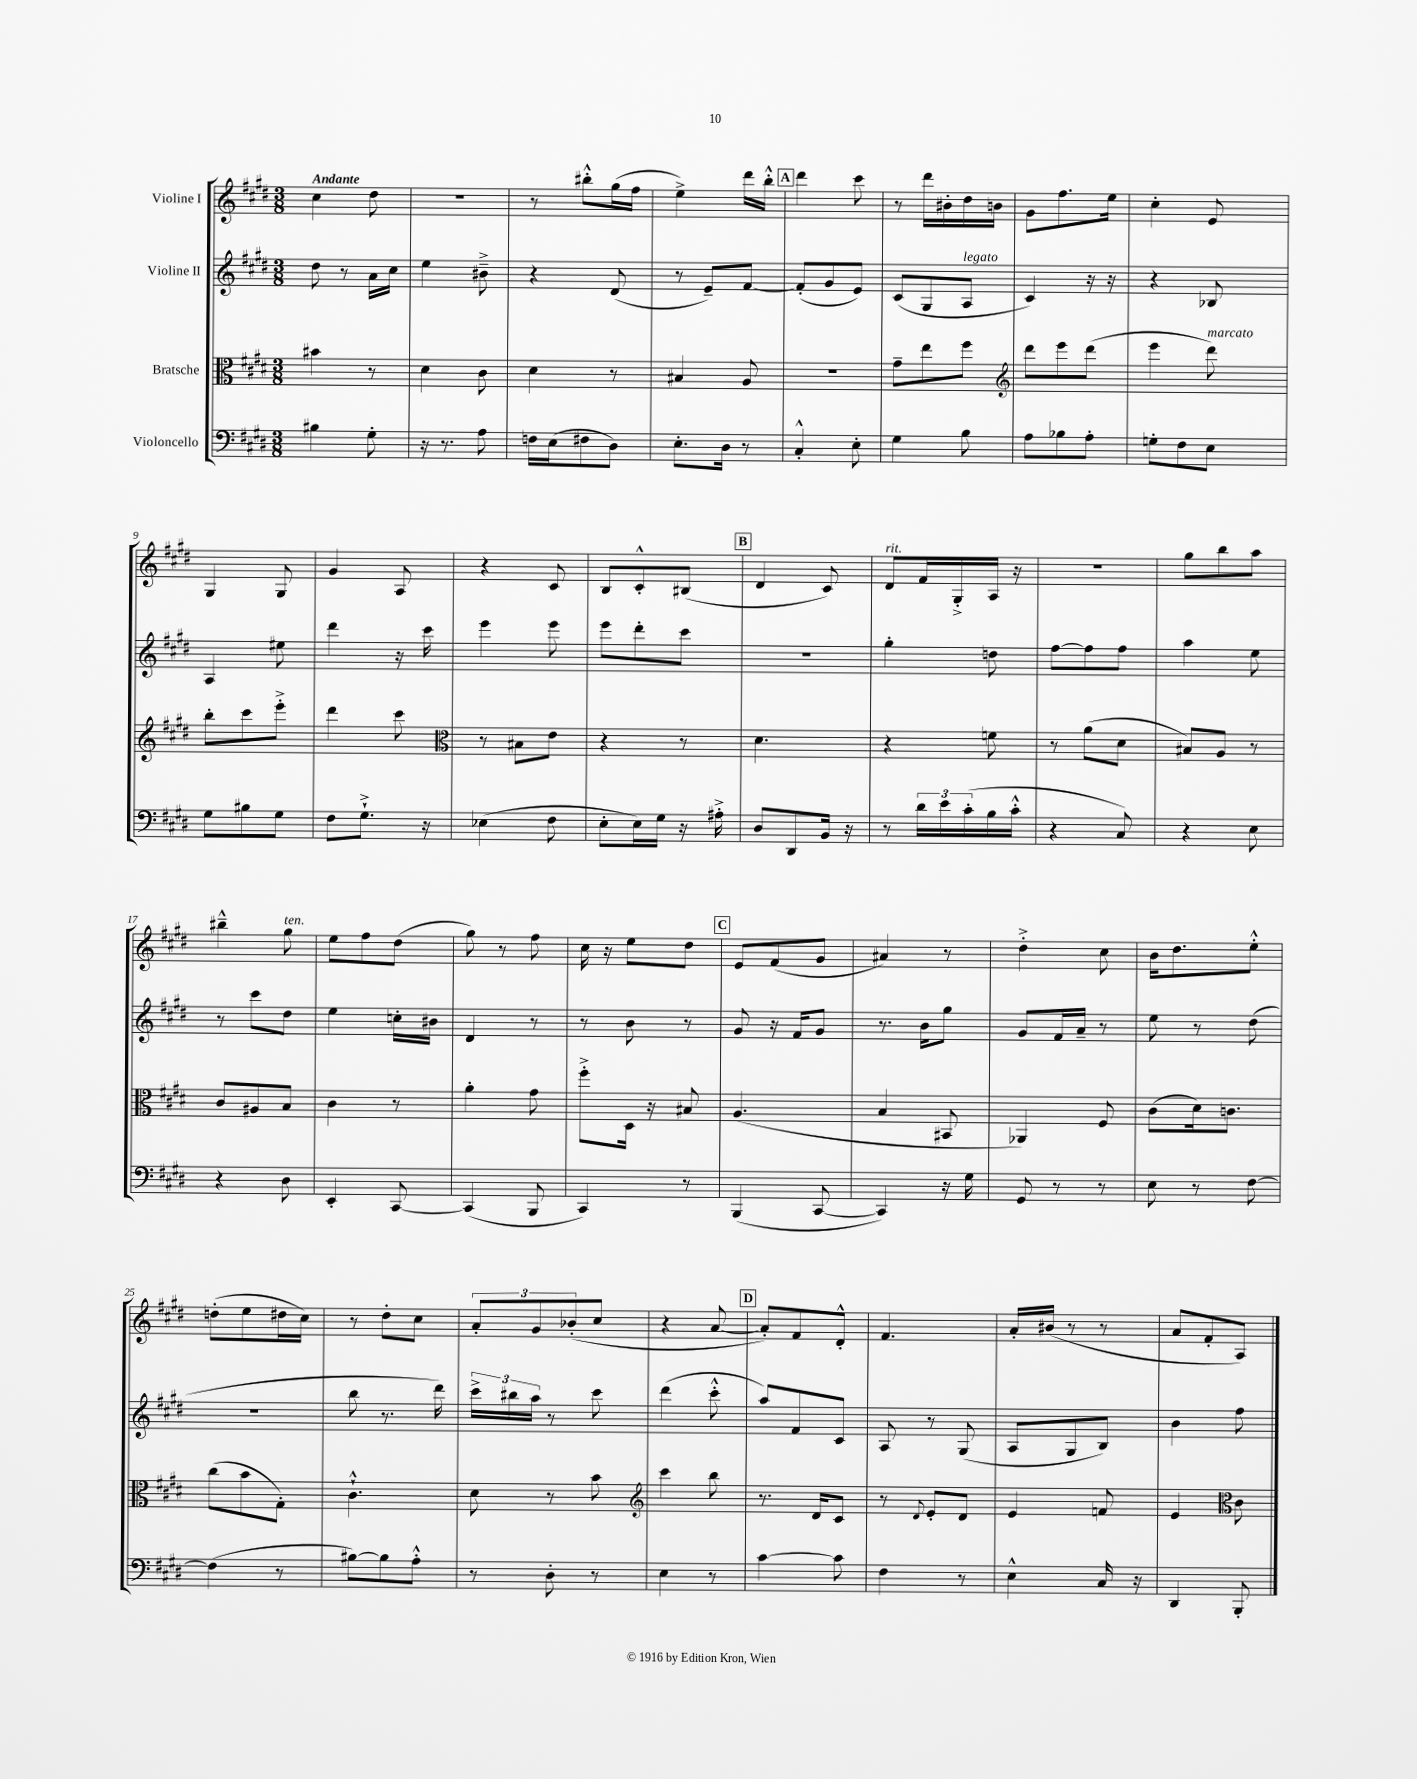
<<
\new StaffGroup <<
\new Staff = "s0" \with { instrumentName = "Violine I" } {
    \clef treble \key e \major \numericTimeSignature \time 3/8 \tempo "Andante"
    cis''4 dis''8 |
    R4. |
    r8 bis''8-.-^ gis''16( fis''16 |
    e''4->) dis'''16 b''16-.-^ |
    \mark \markup { \box "A" } dis'''4 cis'''8 |
    r8 dis'''16 bis'16-. dis''16 b'16 |
    gis'8 fis''8. e''16 |
    cis''4-. e'8 |
    gis4 gis8 |
    gis'4 a8 |
    r4 cis'8 |
    b8 cis'8-.-^ bis8( |
    \mark \markup { \box "B" } dis'4 cis'8) |
    dis'8^\markup { \italic "rit." } fis'16 gis16-.-> a16 r16 |
    R4. |
    gis''8 b''8 a''8 |
    bis''4---^ gis''8^\markup { \italic "ten." } |
    e''8 fis''8 dis''8( |
    gis''8) r8 fis''8 |
    cis''16 r16 e''8 dis''8 |
    \mark \markup { \box "C" } e'8 fis'8( gis'8 |
    ais'4) r8 |
    dis''4-.-> cis''8 |
    b'16 dis''8. e''8-.-^ |
    d''8-.( e''8 dis''16 cis''16) |
    r8 dis''8-. cis''8 |
    \tuplet 3/2 { a'8-. gis'8 bes'8-.( } cis''8 |
    r4 a'8~ |
    \mark \markup { \box "D" } a'8-.) fis'8 dis'8-.-^ |
    fis'4. |
    a'16-. bis'16( r8 r8 |
    a'8 fis'8-. a8) \bar "|." |
}
\new Staff = "s1" \with { instrumentName = "Violine II" } {
    \clef treble \key e \major \numericTimeSignature \time 3/8
    dis''8 r8 a'16 cis''16 |
    e''4 bis'8---> |
    r4 dis'8( |
    r8 e'8--) fis'8~ |
    \mark \markup { \box "A" } fis'8-.( gis'8 e'8) |
    cis'8( gis8 a8^\markup { \italic "legato" } |
    cis'4) r16 r16 |
    r4 bes8 |
    a4 eis''8 |
    dis'''4 r16 cis'''16 |
    e'''4 e'''8 |
    e'''8 dis'''8-. cis'''8 |
    \mark \markup { \box "B" } R4. |
    gis''4-. d''8 |
    fis''8~ fis''8 fis''8 |
    a''4 e''8 |
    r8 cis'''8 dis''8 |
    e''4 c''16-. bis'16 |
    dis'4 r8 |
    r8 b'8 r8 |
    \mark \markup { \box "C" } gis'8 r16 fis'16 gis'8 |
    r8. b'16 gis''8 |
    gis'8 fis'16 a'16-- r8 |
    e''8 r8 dis''8( |
    r4. |
    b''8 r8. dis'''16) |
    \tuplet 3/2 { cis'''16-> bis''16 a''16 } r8 cis'''8 |
    dis'''4( cis'''8-.-^ |
    \mark \markup { \box "D" } a''8) fis'8 cis'8 |
    a8 r8 gis8( |
    a8 gis8 b8) |
    b'4 fis''8 \bar "|." |
}
\new Staff = "s2" \with { instrumentName = "Bratsche" } {
    \clef alto \key e \major \numericTimeSignature \time 3/8
    bis'4 r8 |
    dis'4 cis'8 |
    dis'4 r8 |
    bis4 a8 |
    \mark \markup { \box "A" } R4. |
    gis'8-- e''8 fis''8 |
    \clef treble dis'''8 e'''8 dis'''8( |
    e'''4 dis'''8^\markup { \italic "marcato" }) |
    b''8-. cis'''8 e'''8-.-> |
    dis'''4 cis'''8 |
    \clef alto r8 bis8 e'8 |
    r4 r8 |
    \mark \markup { \box "B" } dis'4. |
    r4 f'8 |
    r8 a'8( dis'8 |
    bis8) a8 r8 |
    cis'8 ais8 b8 |
    cis'4 r8 |
    a'4-. gis'8 |
    fis''8-.-> dis16 r16 bis8 |
    \mark \markup { \box "C" } a4.( |
    b4 bis,8 |
    aes,4) fis8 |
    cis'8( dis'16) c'8. |
    cis''8( b'8 gis8-.) |
    cis'4.-!-^ |
    dis'8 r8 b'8 |
    \clef treble cis'''4 b''8 |
    \mark \markup { \box "D" } r8. dis'16 cis'8 |
    r8 \appoggiatura { dis'8 } e'8-. dis'8 |
    e'4 f'8 |
    e'4 \clef alto cis'8 \bar "|." |
}
\new Staff = "s3" \with { instrumentName = "Violoncello" } {
    \clef bass \key e \major \numericTimeSignature \time 3/8
    bis4 gis8-. |
    r16 r8. a8 |
    f16 e16( fis8 dis8) |
    e8.-. dis16 r8 |
    \mark \markup { \box "A" } cis4-.-^ e8-. |
    gis4 b8 |
    a8 bes8 a8-. |
    g8-. fis8 e8 |
    gis8 bis8 gis8 |
    fis8 gis8.-!-> r16 |
    ees4( fis8 |
    e8-. e16) gis16 r16 ais16-.-> |
    \mark \markup { \box "B" } dis8 dis,8 b,16 r16 |
    r8 \tuplet 3/2 { dis'16 e'16 cis'16-.( } b16 cis'16-.-^ |
    r4 cis8) |
    r4 e8 |
    r4 dis8 |
    e,4-. cis,8~ |
    cis,4( b,,8 |
    cis,4) r8 |
    \mark \markup { \box "C" } b,,4( cis,8~ |
    cis,4) r16 gis16 |
    gis,8 r8 r8 |
    e8 r8 fis8~ |
    fis4( r8 |
    bis8~) bis8 a8-.-^ |
    r8 dis8-. r8 |
    e4 r8 |
    \mark \markup { \box "D" } cis'4~ cis'8 |
    fis4 r8 |
    e4-^ cis16 r16 |
    dis,4 b,,8-. \bar "|." |
}
>>
>>
